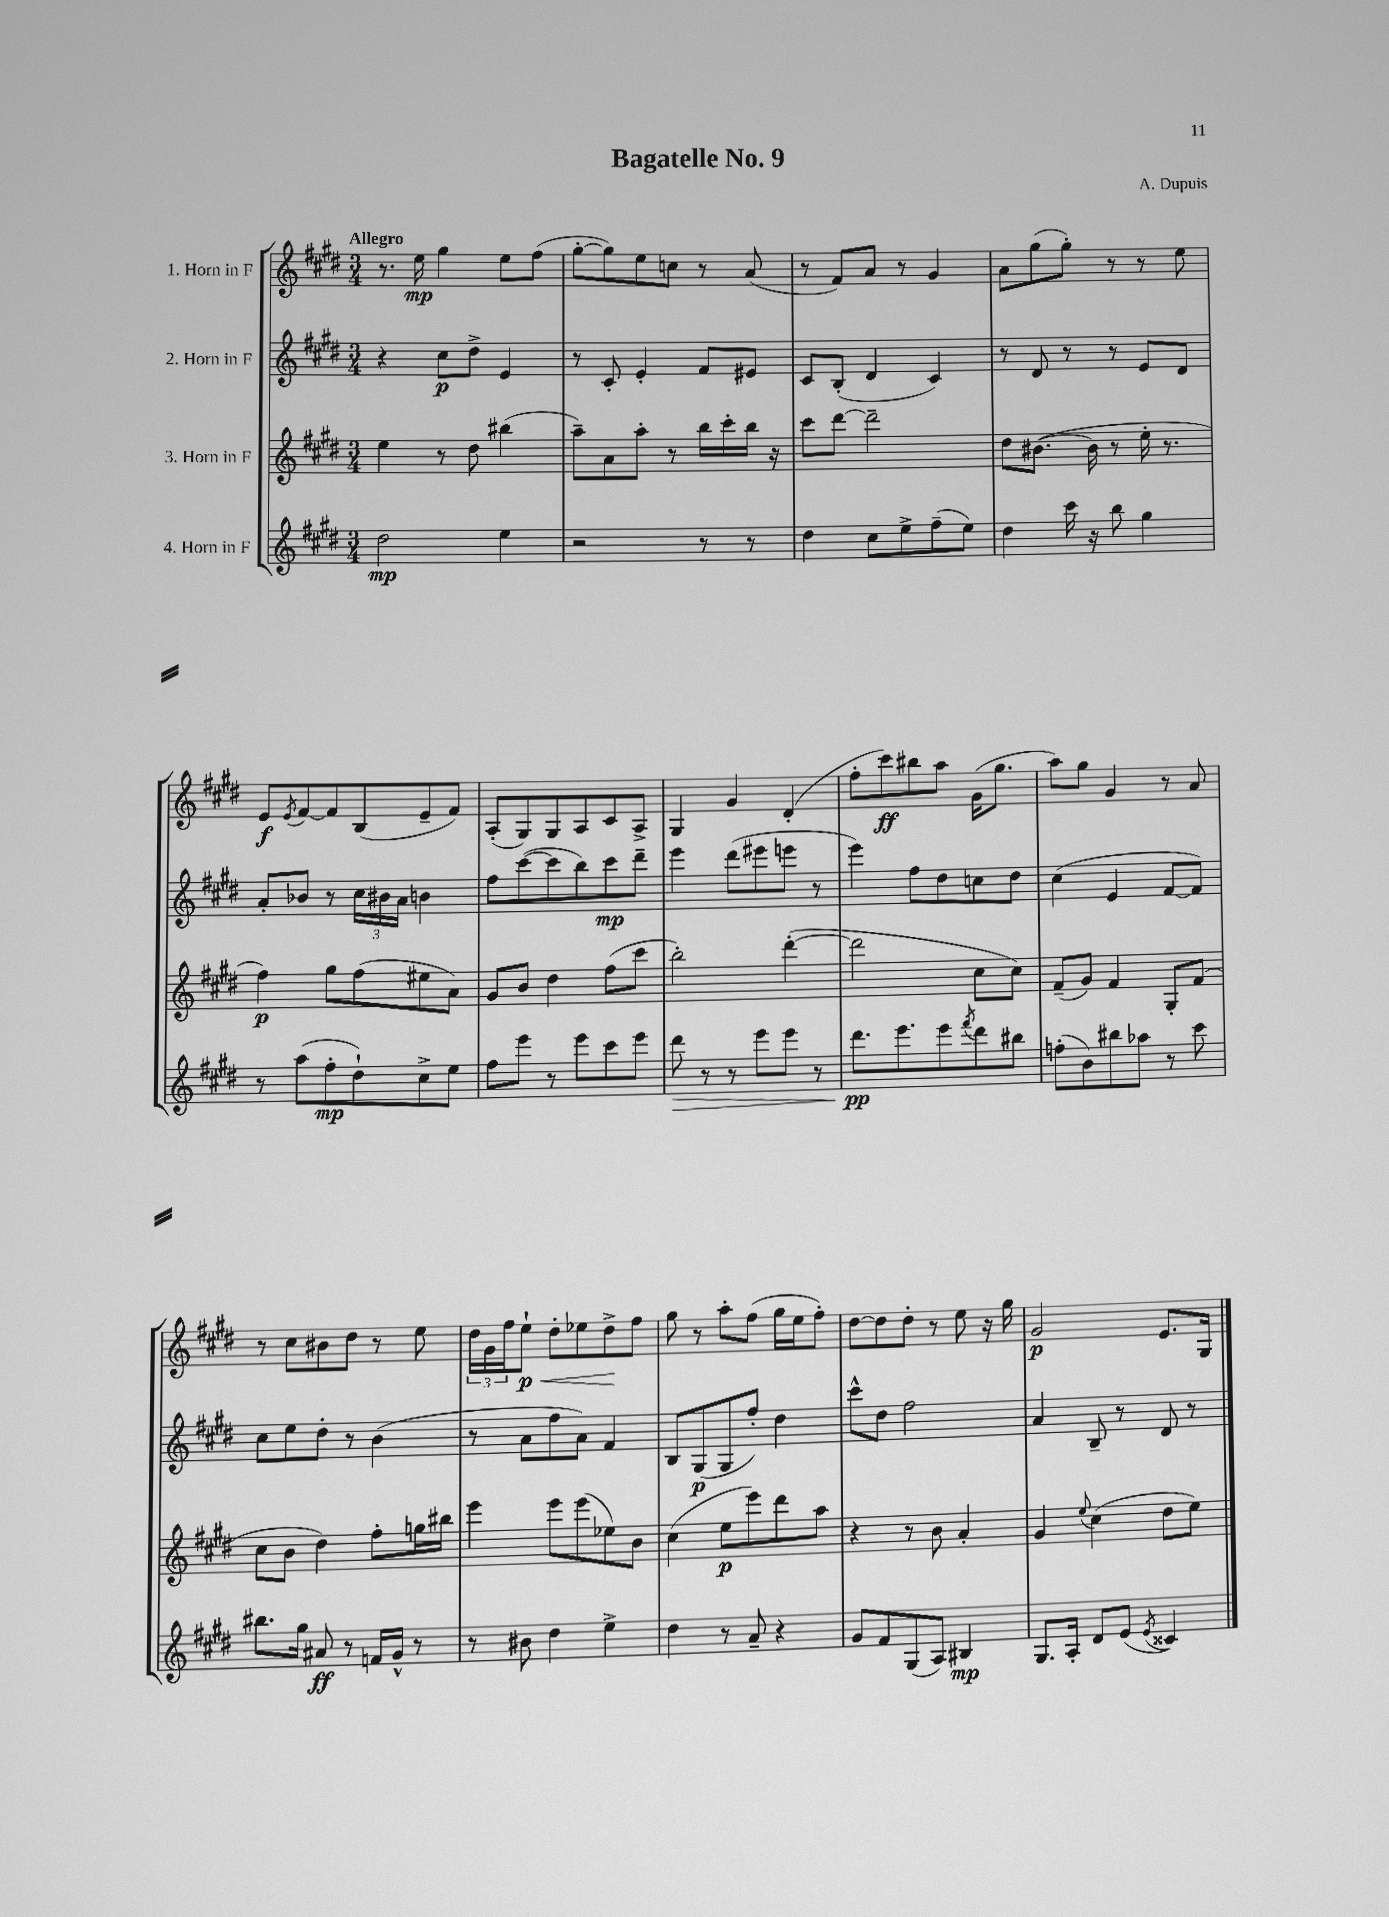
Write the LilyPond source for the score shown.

\header { title = "Bagatelle No. 9" composer = "A. Dupuis" }
<<
\new StaffGroup <<
\new Staff = "s0" \with { instrumentName = "1. Horn in F" } {
    \clef treble \key e \major \numericTimeSignature \time 3/4 \tempo "Allegro"
    r8. e''16\mp gis''4 e''8 fis''8( |
    gis''8~-. gis''8) e''8 c''8 r8 a'8( |
    r8 fis'8) a'8 r8 gis'4 |
    a'8 gis''8( gis''8-.) r8 r8 e''8 |
    e'8\f \acciaccatura { e'8 } fis'8~ fis'8 b8( e'8-- fis'8) |
    a8-.( gis8) gis8 a8 cis'8 a8-> |
    gis4 gis'4 dis'4-.( |
    fis''8-. cis'''8\ff) bis''8 a''8 gis'16( gis''8. |
    a''8) gis''8 gis'4 r8 a'8 |
    r8 cis''8 bis'8 dis''8 r8 e''8 |
    \tuplet 3/2 { dis''16 gis'16 fis''16 } e''8-!\p\< dis''8-. ees''8 dis''8->\! fis''8 |
    gis''8 r8 a''8-. fis''8( gis''16 e''16 fis''8-.) |
    dis''8~ dis''8 dis''8-. r8 e''8 r16 gis''16 |
    gis'2\p e'8. gis16 \bar "|." |
}
\new Staff = "s1" \with { instrumentName = "2. Horn in F" } {
    \clef treble \key e \major \numericTimeSignature \time 3/4
    r4 cis''8\p dis''8-> e'4 |
    r8 cis'8-. e'4-. fis'8 eis'8 |
    cis'8 b8-.( dis'4 cis'4) |
    r8 dis'8 r8 r8 e'8 dis'8 |
    a'8-. bes'8 r8 \tuplet 3/2 { cis''16 bis'16 a'16 } b'4 |
    fis''8 cis'''8~( cis'''8 b''8) cis'''8\mp dis'''8-- |
    e'''4 dis'''8( eis'''8 e'''8 r8 |
    e'''4) fis''8 dis''8 c''8 dis''8 |
    cis''4( e'4 fis'8~ fis'8) |
    cis''8 e''8 dis''8-. r8 b'4( |
    r8 a'8 fis''8 a'8) fis'4 |
    b8 gis8\p( gis8 fis''8-.) dis''4 |
    cis'''8-^ dis''8 fis''2 |
    a'4 b8-- r8 dis'8 r8 \bar "|." |
}
\new Staff = "s2" \with { instrumentName = "3. Horn in F" } {
    \clef treble \key e \major \numericTimeSignature \time 3/4
    e''4 r8 dis''8 bis''4( |
    a''8--) a'8 a''8-. r8 b''16 cis'''16-. b''16 r16 |
    cis'''8 dis'''8~ dis'''2-- |
    dis''8 bis'8.~( bis'16 r8 e''16-. r8. |
    fis''4\p) gis''8 fis''8( eis''8 a'8) |
    gis'8 b'8 dis''4 fis''8( cis'''8 |
    b''2-.) dis'''4~-.( |
    dis'''2 cis''8 cis''8) |
    fis'8--( gis'8) fis'4 gis8-. fis'8( |
    cis''8 b'8 dis''4) fis''8-. g''16 bis''16 |
    e'''4 e'''8 e'''8( ees''8) b'8 |
    cis''4( e''8\p e'''8) dis'''8 a''8 |
    r4 r8 b'8 a'4-. |
    gis'4 \appoggiatura { e''8 } cis''4( dis''8 e''8) \bar "|." |
}
\new Staff = "s3" \with { instrumentName = "4. Horn in F" } {
    \clef treble \key e \major \numericTimeSignature \time 3/4
    dis''2\mp e''4 |
    r2 r8 r8 |
    dis''4 cis''8 e''8-> fis''8--( e''8) |
    dis''4 cis'''16 r16 b''8 gis''4 |
    r8 a''8( fis''8-.\mp dis''8-!) cis''8-> e''8 |
    fis''8 e'''8 r8 e'''8 cis'''8 e'''8 |
    dis'''8\> r8 r8 e'''8 e'''8 r8 |
    dis'''8.\pp\! e'''8. e'''8 \acciaccatura { fis'''8 } dis'''8 bis''8 |
    f''8-.( b'8) bis''8 aes''8 r8 cis'''8 |
    bis''8. gis''16 ais'8\ff r8 f'16 gis'16-^ r8 |
    r8 bis'8 dis''4 e''4-> |
    dis''4 r8 a'8-- r4 |
    gis'8 fis'8 gis8( a8) bis4\mp |
    gis8. a16-. dis'8 e'8( \acciaccatura { e'8 } cisis'4) \bar "|." |
}
>>
>>
\layout { \context { \Score \remove "Bar_number_engraver" } }
